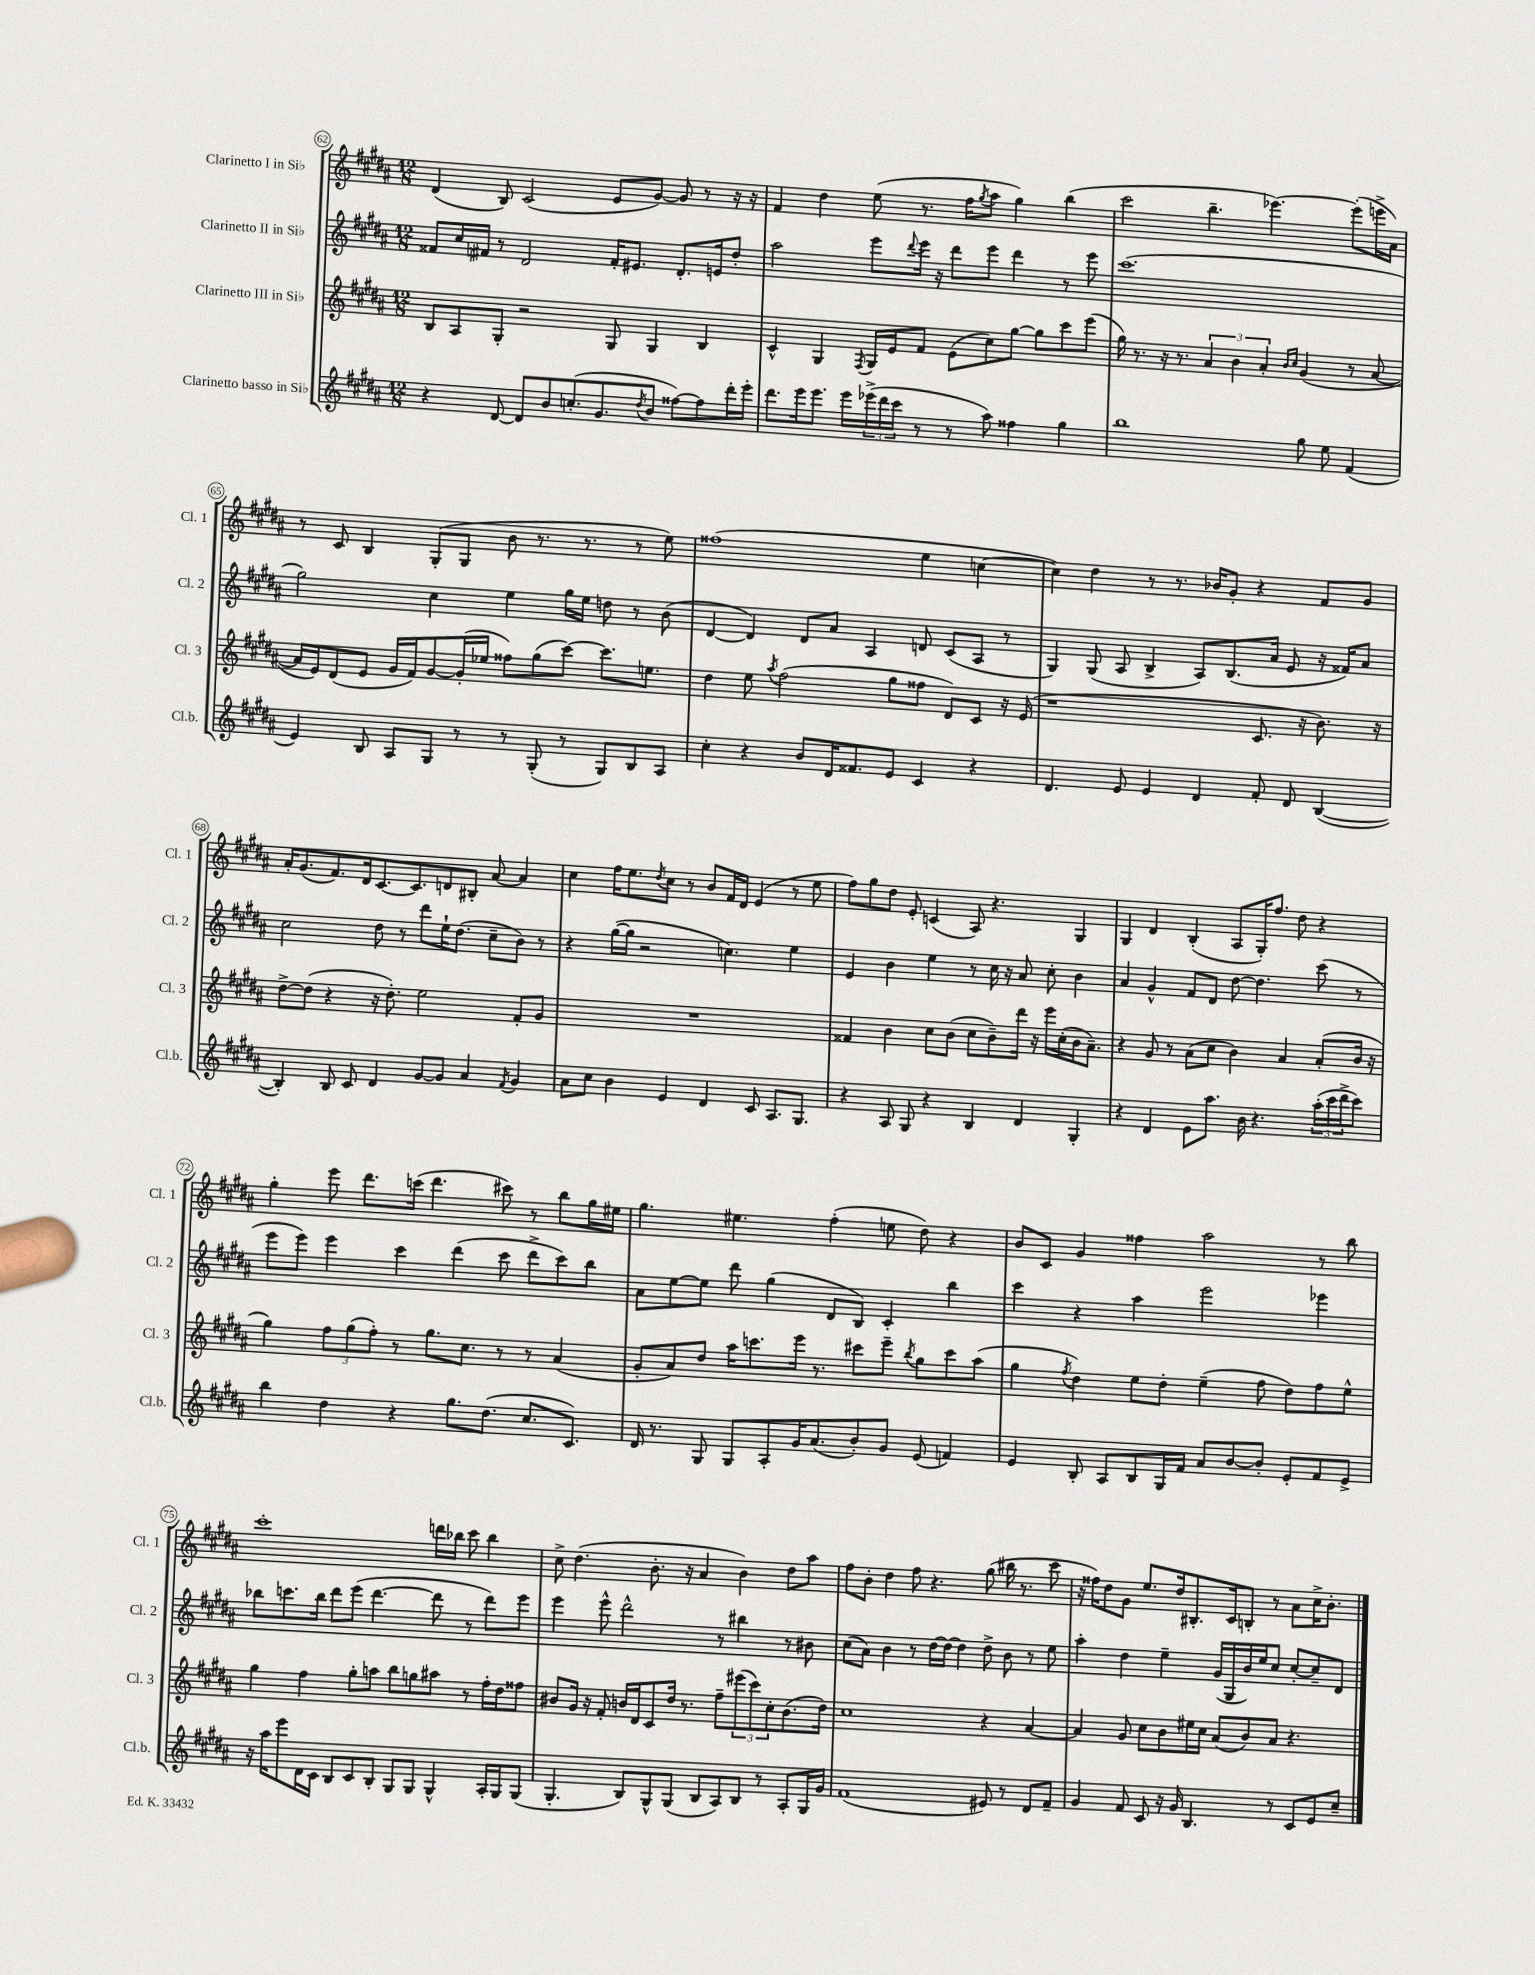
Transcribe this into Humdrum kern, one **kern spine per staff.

**kern	**kern	**kern	**kern
*staff4	*staff3	*staff2	*staff1
*clefG2	*clefG2	*clefG2	*clefG2
*k[f#c#g#d#a#]	*k[f#c#g#d#a#]	*k[f#c#g#d#a#]	*k[f#c#g#d#a#]
*M12/8	*M12/8	*M12/8	*M12/8
4r	8B	8f##	(4d#
.	8A#	16cc#	.
.	.	16f#	.
[8d#	8G#'	8r	8B)
8d#]	2r	2d#	(2c#
8b	.	.	.
(8.cc'	.	.	.
8.g#	.	.	.
.	8G#	16f#'	8e
.	.	8.e#	.
8qdd#	.	.	.
8b	4G#	.	[8g#)
[8ff##)	.	8.d#'	8g#]
8ff##]	4B	.	8r
.	.	16e	.
16ddd#'	.	8dd#'	16r
16eee'	.	.	16r
=	=	=	=
8.ddd#	4c#^^	2aa#	4f#
16eee	.	.	.
8.eee	4G#	.	4dd#
16eee	.	.	.
.	8qF#	.	.
(24eee-^	16G#	8eee	(8ee
24ddd#	.	.	.
.	16e	.	.
24ccc#	.	.	.
.	.	8qqddd#	.
8r	8f#	16eee	8.r
.	.	16r	.
8r	(8e	8ddd#	.
.	.	.	16ff#
.	.	.	8qgg#
8aa#)	8cc#)	8eee	8aa#
4ff##	[8gg#	4ddd#	4gg#)
.	8gg#]	.	.
4gg#	8ccc#	8r	(4bb
.	(8eee	8eee	.
=	=	=	=
1bb	16gg#)	(1.ccc#	2ccc#
.	8.r	.	.
.	16r	.	.
.	8.r	.	.
.	6a#	.	4.bb~
.	6b	.	.
.	6a#'	.	.
.	.	.	[4.eee-)
.	16qqb	.	.
.	16qqcc#	.	.
8gg#	(4g#	.	.
8ee	.	.	.
(4f#	8r	.	(8eee-']
.	[8a#	.	16eee^
.	.	.	16a#)
=	=	=	=
4e)	16a#]	2gg#)	8r
.	16e)	.	.
.	(8d#	.	8c#
8B	8e	.	4B
8A#	16g#	.	.
.	16f#)	.	.
8G#	[8g#	4cc#	(8G#'
8r	(16g#']	.	8G#
.	16ee-	.	.
8r	8ff##)	4ee	8b
(8G#'	(8gg#	.	8.r
8r	[8ccc#)	16gg#	.
.	.	16ee	8.r
8G#)	8.ccc#]	8dd	.
8B	.	8r	8r
.	8.ee	.	.
8A#	.	(8b	8ee)
=	=	=	=
4cc#'	4dd#	[4d#	(1ff##
4r	8ee	4d#])	.
.	8qaa#	.	.
.	(2ff#	.	.
8b	.	8d#	.
16d#	.	8a#	.
8.f##	.	.	.
.	.	4A#	.
8e	8gg#	.	.
4c#	8ff##	8d	4ee
.	8d#)	(8c#	.
4r	8c#	8A#	[4cc
.	16r	8r	.
.	(16e	.	.
=	=	=	=
4.d#	1r	4G#)	4cc])
.	.	(8G#	4dd#
8e	.	8A#	.
4e	.	4B^	8r
.	.	.	8.r
4d#	.	8A#)	.
.	.	.	16b-
.	.	(8.B	8g#'
8f#'	8.c#	.	4r
.	.	16a#	.
8d#	.	8e	.
.	16r	.	.
([4B	8.b)	16r	8f#
.	.	16f##)	.
.	.	8a#	8g#
.	16r	.	.
=	=	=	=
4B'])	[8dd#^	2cc#	16a#'
.	.	.	(8.g#
.	(8dd#]	.	.
8B	4r	.	8.f#)
8c#	.	.	.
.	.	.	16d#
4d#	16r	8dd#	[8.c#
.	8.dd#')	.	.
.	.	8r	.
.	.	.	8.c#]
[8g#	2ee	8ddd#	.
8g#]	.	16ee`	8d
.	.	(8.dd#	.
4a#	.	.	8B#'
.	.	8cc#~	[8a#
8qf#	.	.	.
4g#	8f#'	8b)	4a#]
.	8g#	8r	.
=	=	=	=
8a#	1.r	4r	4cc#
8cc#	.	.	.
4b	.	([16gg#	16ff#
.	.	16gg#]	8.ee
.	.	2r	.
.	.	.	8qdd#
4e	.	.	8cc#
.	.	.	8r
4d#	.	.	8b
.	.	4.cc)	16f#
.	.	.	16d#
8c#	.	.	(4e
8.A#	.	.	.
.	.	4ee	8r
8.G#	.	.	.
.	.	.	8ee
=	=	=	=
4r	4f##	4e	8ff#)
.	.	.	8gg#
8A#	4b	4b	8dd#
8G#	.	.	8e'
4r	8cc#	4ee	(4c
.	(8b	.	.
4B	8cc#	8r	8A#)
.	8b~)	16cc#	4.r
.	.	16r	.
4d#	16ddd#	8a#	.
.	16r	.	.
.	16eee	8cc#'	.
.	(16cc#'	.	.
4G#'	16b	4b	4G#
.	8.a#~)	.	.
=	=	=	=
4r	4r	4a#	4G#
4d#	8g#	4g#^^	4d#
.	8r	.	.
8e	(8a#	8f#	(4B'
8.aa#	8cc#	8d#	.
.	4b)	[8dd#	8A#
16b	.	.	.
4.r	.	4.dd#]	16G#')
.	.	.	8.ff#
.	4a#	.	.
.	.	.	8dd#
(24aa#'	(8a#'	(8ccc#	4r
24ccc#	.	.	.
24ddd#^	.	.	.
8ccc#)	16b	8r	.
.	16r	.	.
=	=	=	=
4bb	4gg#)	8eee	4gg#'
.	.	8eee)	.
4dd#	12ff#	4eee	8eee
.	(12gg#	.	.
.	.	.	8.ddd#
.	12ff#')	.	.
4r	8r	4ccc#	.
.	.	.	(16ccc
.	8.gg#	.	4.ddd#
8.gg#	.	(4ddd#	.
.	8.cc#	.	.
(8.dd#	.	.	.
.	8r	8ccc#	8ccc#)
8.cc#	8r	8ddd#^	8r
.	(4a#	8ccc#)	8bb
8.c#)	.	.	.
.	.	8bb	16gg#
.	.	.	16ee#
=	=	=	=
16d#	8g#'	8a#	4.gg#
8.r	.	.	.
.	8a#)	[8ee	.
8G#	8dd#	8ee]	.
8G#	16aa#	8ddd#	4.ee#
.	8.ccc	.	.
8A#'	.	(4gg#	.
16g#	16eee	.	.
(8.a#	8.r	.	.
.	.	8d#	(4ff#'
8b')	8ccc#	8B)	.
8g#	8eee~	4c#'	8ee
.	8qbb	.	.
(8e	8gg#	.	8dd#)
4f)	8ccc#	4bb	4r
.	(8aa#	.	.
=	=	=	=
4e	4gg#	4ccc#	8b
.	.	.	8c#
.	8qff#	.	.
8B'	4dd#)	4r	4g#
8A#	.	.	.
8B	8ee	4aa#	4ff##
16G#	8dd#'	.	.
16f#	.	.	.
8a#	(4ee~	2eee	2aa#
[8b	.	.	.
8b']	8ff#	.	.
8e'	8dd#)	.	.
8f#	8ff#	4eee-	8r
8e^	8ee^^	.	8bb
=	=	=	=
16r	4gg#	8bb-	1ccc#'
16aa#	.	.	.
8eee	.	8.ccc	.
16d#	4ff#	.	.
16c#	.	16bb-	.
8B	.	8ddd#	.
8c#	8gg#'	(8eee	.
8B'	8aa	[4.ddd#	.
8G#	8bb	.	.
8G#	8gg	.	.
4G#^^	8aa#	8ddd#]	16ddd
.	.	.	16bb-
.	8r	8r	8ccc#
16A#'	16ff#'	8ddd#)	4bb-
16G#	16dd#	.	.
(8G#	8ff##	8eee	.
=	=	=	=
4.G#'	8b#	4eee	8cc#^
.	16g#	.	(4.dd#
.	16r	.	.
.	8f#'	8eee^^	.
8B)	16b	2ddd#^^	.
.	16d#	.	.
8G#^^	8c#	.	8.b'
(8G#	16dd#	.	.
.	8.r	.	16r
8B	.	.	4a#
8A#)	8ff#~	8r	.
8B	(12eee#	4bb#	4b)
.	12ccc#)	.	.
8r	.	.	.
.	12cc#'	.	.
8A#'	(8.b	8r	8dd#
16G#	.	8b#	8aa#
16g#	16dd#)	.	.
=	=	=	=
(1f#	1cc#	(8cc#	8ff#
.	.	8a#)	8b'
.	.	4b	4dd#
.	.	8r	8ff#
.	.	[16dd#	4.r
.	.	16dd#_	.
.	.	4dd#]	.
8e#)	4r	8dd#^	(8gg#
8r	.	8b	16bb#
.	.	.	8.r
8d#	[4a#	8r	.
8f#~	.	8ee	8ccc#
=	=	=	=
4g#	4a#]	4aa#'	16r
.	.	.	16ff##)
.	.	.	8dd#
8f#	8g#	4dd#	8g#
8c#	8cc#	.	8.ee
16r	8b	4ee~	.
16g#	.	.	16dd#
4.B	16ee#	.	8.B#'
.	16cc#	.	.
.	(8a#	(16g#	.
.	.	16G#	16c#
.	8b)	16b)	8B'
.	.	16ee	.
8r	8a#	8cc#	8r
8c#	4.r	[8cc#'	8a#
8e	.	8cc#~]	16cc#^
.	.	.	8.b'
8cc#~	.	8d#	.
==	==	==	==
*-	*-	*-	*-
